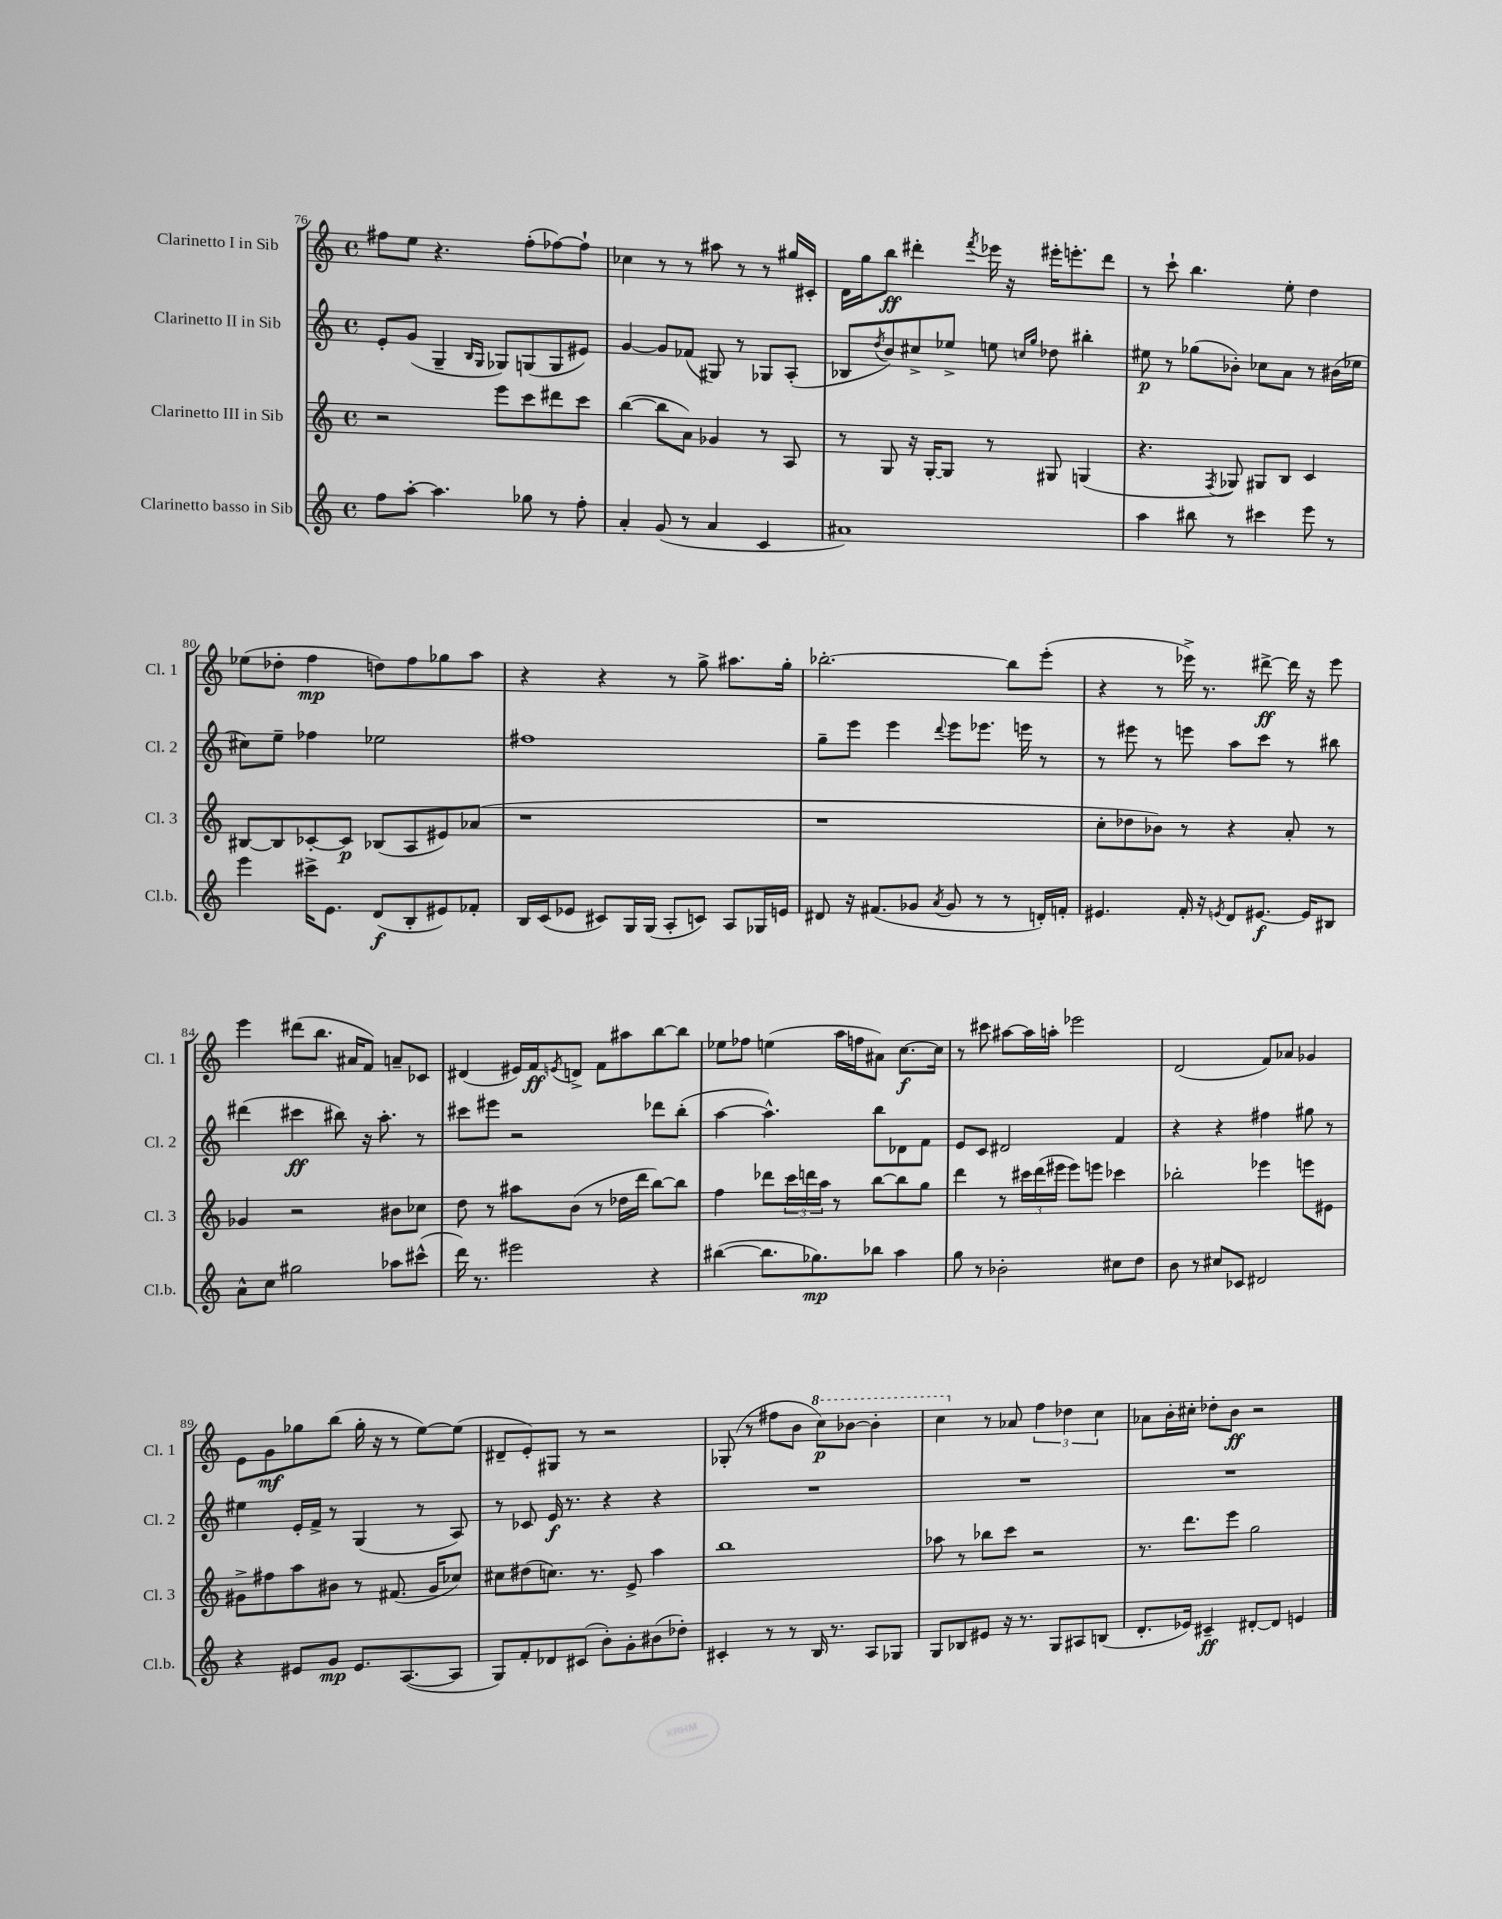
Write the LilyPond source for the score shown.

<<
\new StaffGroup <<
\new Staff = "s0" \with { instrumentName = "Clarinetto I in Sib" shortInstrumentName = "Cl. 1" } {
    \clef treble \key c \major \defaultTimeSignature \time 4/4
    fis''8 e''8 r4. fis''8-.( fes''8~) fes''8-! |
    ces''4 r8 r8 ais''8 r8 r8 gis''16 cis'16-. |
    d'16 g''16 b''8\ff dis'''4-. \acciaccatura { f'''8 } ees'''16 r16 eis'''16-. e'''8.-. dis'''8 |
    r8 c'''8-! b''4. e''8-. d''4 |
    ees''8( des''8-. f''4\mp d''8) f''8 ges''8 a''8 |
    r4 r4 r8 g''8-> ais''8. g''16-. |
    bes''2.~-. bes''8 e'''8-.( |
    r4 r8 ees'''16->) r8. dis'''8~->\ff dis'''16 r16 ees'''8 |
    e'''4 dis'''8( b''8. ais'16 f'8) a'8-- ces'8 |
    dis'4( eis'16) f'16\ff \acciaccatura { e'8 } d'8-> f'8 ais''8 b''8~ b''8 |
    ees''8 fes''8 e''4( a''16 f''16 ais'8) c''8.~\f c''16 |
    r8 cis'''8 ais''8~ ais''16 a''16-. ees'''2 |
    d'2( f'8) aes'8 ges'4 |
    e'8 g'8\mf ges''8 b''8( ges''16-. r16 r8 e''8~) e''8( |
    dis'8-- e'8-.) gis8 r8 r2 |
    ges8-.( r8 fis''8 b'8 \ottava #1 c'''8\p) bes''8~ bes''4-. |
    c'''4 \ottava #0 r8 aes'8 \tuplet 3/2 { f''4 des''4 c''4 } |
    aes'8 b'16-. cis''16-. des''8-. b'8\ff r2 \bar "|." |
}
\new Staff = "s1" \with { instrumentName = "Clarinetto II in Sib" shortInstrumentName = "Cl. 2" } {
    \clef treble \key c \major \defaultTimeSignature \time 4/4
    e'8-. g'8( g4-- \grace { b16 g16 } ges8) g8( g8 eis'8) |
    g'4~ g'8 fes'8( gis8) r8 ges8 a8-.( |
    bes8 \acciaccatura { d''8 } b'8) cis''8-> ees''8-> e''8 \grace { c''16 g''16 } des''8 bis''4-. |
    eis''8\p r8 ges''8( bes'8-.) ces''8 a'8 r8 bis'16( ees''16 |
    cis''8) e''8-- fes''4 ees''2 |
    fis''1 |
    g''8-- e'''8 e'''4 \appoggiatura { d'''8 } e'''8 ees'''8. e'''16 r8 |
    r8 eis'''8 r8 e'''8 a''8 c'''8 r8 bis''8 |
    dis'''4( cis'''4\ff bis''8) r16 a''8.-. r8 |
    cis'''8 eis'''8 r2 des'''8 b''8-.( |
    a''4~ a''4.-^) b''8 des'8 f'8 |
    e'8 c'8 dis'2 f'4 |
    r4 r4 fis''4 gis''8 r8 |
    eis''4 e'16-. f'16-> r8 g4( r8 a8) |
    r8 ces'8 e'16\f r8. r4 r4 |
    R1 |
    R1 |
    R1 \bar "|." |
}
\new Staff = "s2" \with { instrumentName = "Clarinetto III in Sib" shortInstrumentName = "Cl. 3" } {
    \clef treble \key c \major \defaultTimeSignature \time 4/4
    r2 e'''8 c'''8 dis'''8 c'''8 |
    b''4~( b''8 a'8) ges'4 r8 a8 |
    r8 g8 r16 g16~-. g8 r8 gis8 g4( |
    r4. \acciaccatura { f8 } ges8) gis8 b8 c'4 |
    bis8~ bis8 ces'8~-. ces'8\p bes8( a8 eis'8) aes'8( |
    r1 |
    r1 |
    c''8-. des''8 bes'8) r8 r4 a'8-. r8 |
    ges'4 r2 bis'8 ces''8 |
    d''8 r8 ais''8 b'8( r8 des''16 d'''16 b''8~) b''8 |
    f''4 des'''8 \tuplet 3/2 { c'''16 d'''16 a''16 } r8 b''8~ b''8 g''8 |
    d'''4 r8 \tuplet 3/2 { cis'''16 d'''16( eis'''16 } eis'''8) e'''8 ces'''4 |
    bes''2-. ees'''4 e'''8 eis'8 |
    gis'8-> fis''8 a''8 bis'8 r8 fis'8.( gis'16 ces''8) |
    cis''8 dis''8( c''8.) r8. e'8-> a''4 |
    b''1 |
    aes''8 r8 bes''8 c'''8 r2 |
    r8. d'''8. e'''8 g''2 \bar "|." |
}
\new Staff = "s3" \with { instrumentName = "Clarinetto basso in Sib" shortInstrumentName = "Cl.b." } {
    \clef treble \key c \major \defaultTimeSignature \time 4/4
    f''8 a''8~-. a''4. ges''8 r8 f''8-. |
    a'4-. g'8( r8 a'4 c'4 |
    ais'1) |
    a''4 bis''8 r8 cis'''4 e'''8 r8 |
    e'''4 cis'''16-> e'8. d'8\f( b8-. eis'8) fes'8-. |
    b16 c'16( ees'8 cis'8) g16 g16( a8-. c'8) a8 ges16 e'16 |
    dis'8 r16 fis'8.( ges'8 \acciaccatura { a'8 } ges'8 r8 r8 d'16-.) f'16-. |
    eis'4. f'16-. r16 \acciaccatura { e'8 } d'8 eis'8.~\f eis'16 bis8 |
    a'8-^ c''8 gis''2 aes''8 cis'''8-^( |
    d'''16) r8. eis'''2 r4 |
    bis''4~( bis''8. ges''8.\mp) bes''8 a''4 |
    g''8 r8 bes'2-. cis''8 d''8 |
    b'8 r8 cis''8 ces'8 dis'2 |
    r4 eis'8 g'8\mp eis'8. a8.~( a8 |
    g8) f'8-. des'8 cis'8( b'8-.) g'8-. bis'8( des''8-.) |
    cis'4-. r8 r8 b16 r8. a8 ges8 |
    g8 bes8 eis'8 r16 r8. g8 ais8 b8( |
    d'8.-. ees'16) cis'4--\ff dis'8~-. dis'8 e'4 \bar "|." |
}
>>
>>
\layout { \context { \Score currentBarNumber = #76 } }
